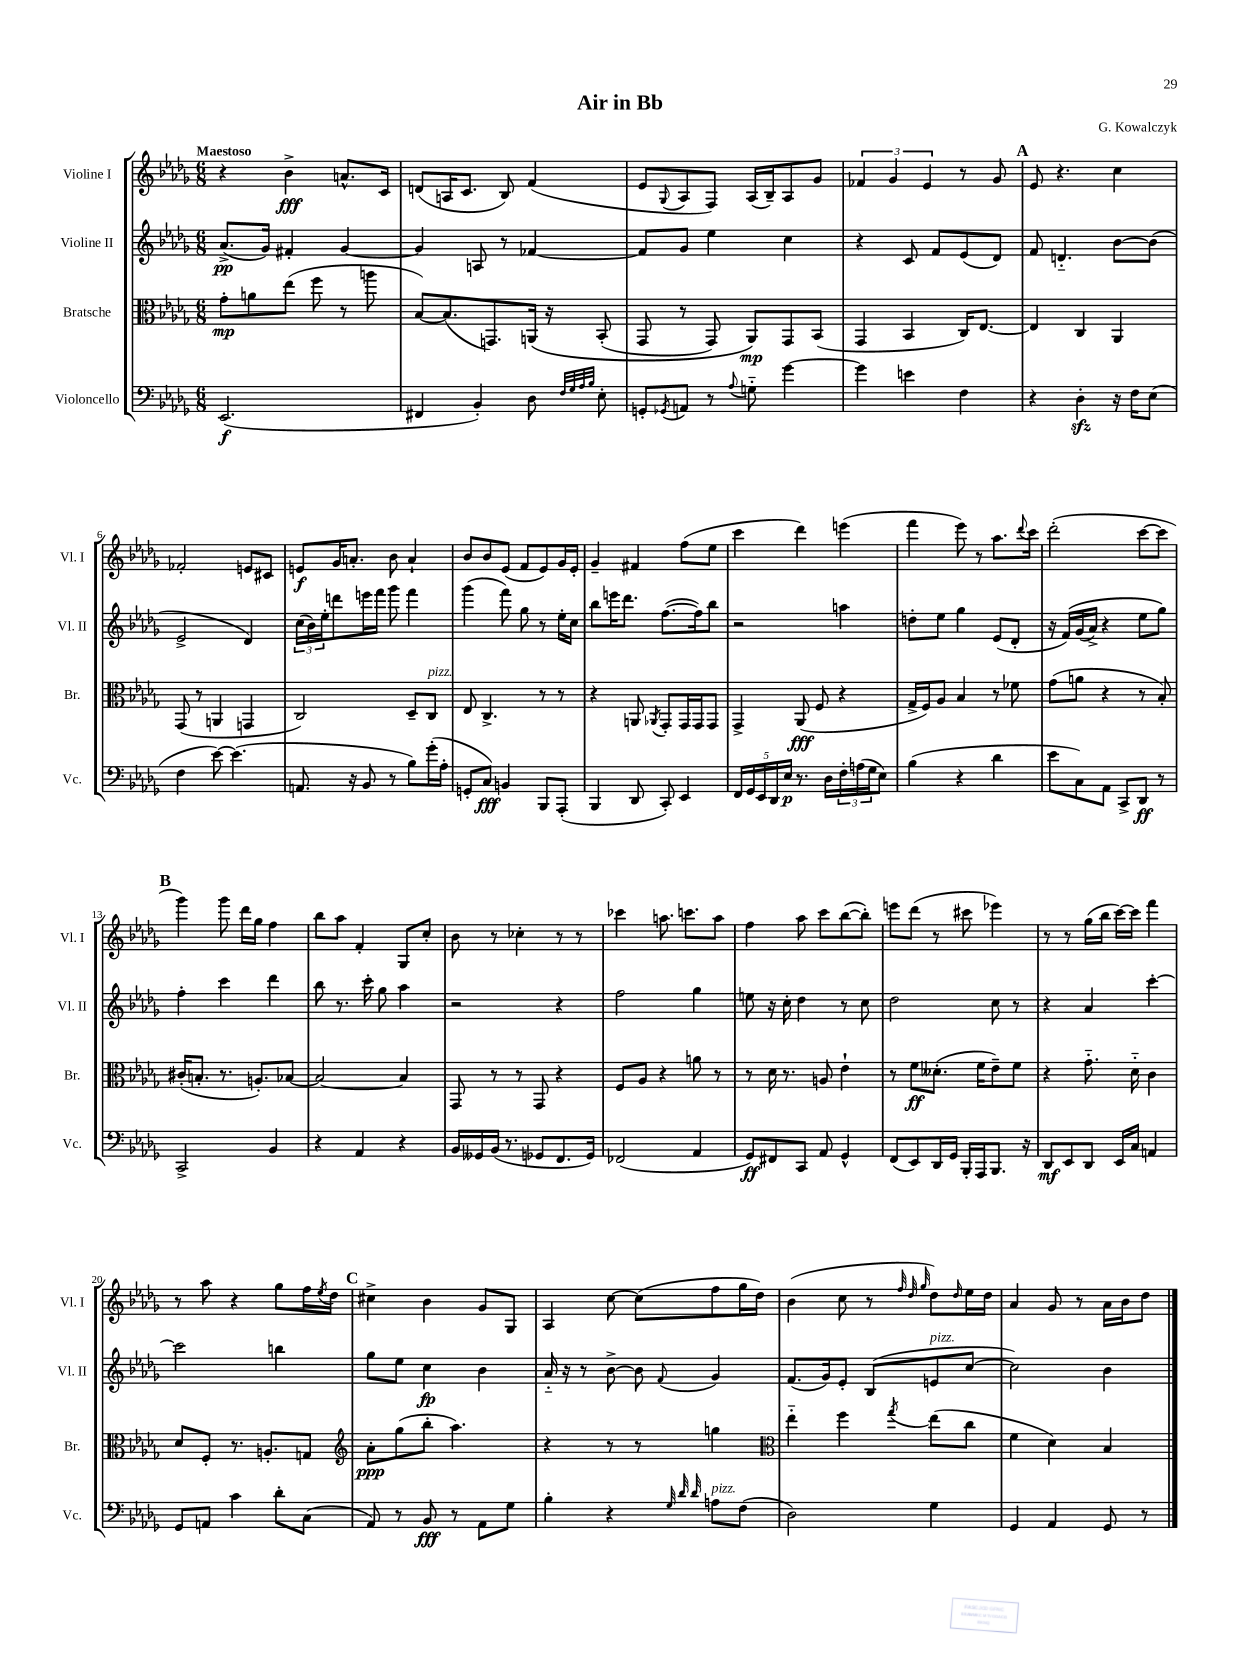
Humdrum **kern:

**kern	**dynam	**kern	**dynam	**kern	**dynam	**kern	**dynam
*part4	*part4	*part3	*part3	*part2	*part2	*part1	*part1
*staff4	*staff4	*staff3	*staff3	*staff2	*staff2	*staff1	*staff1
*I"Violoncello	*	*I"Bratsche	*	*I"Violine II	*	*I"Violine I	*
*I'Vc.	*	*I'Br.	*	*I'Vl. II	*	*I'Vl. I	*
*clefF4	*	*clefC3	*	*clefG2	*	*clefG2	*
*k[b-e-a-d-g-]	*	*k[b-e-a-d-g-]	*	*k[b-e-a-d-g-]	*	*k[b-e-a-d-g-]	*
*M6/8	*	*M6/8	*	*M6/8	*	*M6/8	*
=1	=1	=1	=1	=1	=1	=1	=1
!	!	!	!	!	!	!LO:TX:a:B:t=Maestoso	!
(2.EE-/	f	8g-'\L	mp	(8.a-^/L	pp	4r	.
.	.	8an\	.	.	.	.	.
.	.	.	.	16g-/Jk)	.	.	.
.	.	(8ee-\J	.	4f#X'/	.	4b-^\	fff
.	.	8ff\	.	.	.	.	.
.	.	8r	.	[4g-/	.	8.an^^/L	.
.	.	8aan\	.	.	.	.	.
.	.	.	.	.	.	16c/Jk	.
=2	=2	=2	=2	=2	=2	=2	=2
4FF#X/	.	[8B-/L)	.	4g-/]	.	(8dn/L	.
.	.	(8.B-/]	.	.	.	16An/K	.
.	.	.	.	.	.	8.c/J	.
4BB-'/)	.	.	.	8An/	.	.	.
.	.	8.GGn/)	.	.	.	.	.
.	.	.	.	8r	.	8B-/)	.
8D-\	.	(16AAn/Jk	.	[4f-X/	.	(4f/	.
.	.	16r	.	.	.	.	.
32qqF/LLL	.	.	.	.	.	.	.
32qqG-/	.	.	.	.	.	.	.
32qqA-/	.	.	.	.	.	.	.
32qqB-/JJJ	.	.	.	.	.	.	.
8E-'\	.	(8BB-'/	.	.	.	.	.
=3	=3	=3	=3	=3	=3	=3	=3
8GGn'/L	.	8GG-/	.	8f-/L]	.	8e-/L	.
8qGG-X/	.	.	.	.	.	8qqG-/	.
8AAn/J	.	8r	.	8g-/J	.	8A-/	.
8r	.	8GG-/)	.	4ee-\	.	8F/J)	.
8qqA-/	.	.	.	.	.	.	.
8Gn\	.	8AA-/L)	mp	.	.	(16A-/LL	.
.	.	.	.	.	.	16B-~/J)	.
[4g-\	.	8GG-/	.	4cc\	.	8A-/	.
.	.	(8BB-/J	.	.	.	8g-/J	.
=4	=4	=4	=4	=4	=4	=4	=4
4g-\]	.	4GG-/	.	4r	.	6f-X/	.
.	.	.	.	.	.	6g-/	.
4en\	.	4BB-/	.	8c/	.	.	.
.	.	.	.	.	.	6e-/	.
.	.	.	.	8f/L	.	.	.
4F\	.	16C/KL)	.	(8e-/	.	8r	.
.	.	[8.E-/J	.	.	.	.	.
.	.	.	.	8d-/J)	.	8g-/	.
!!LO:REH:place=s1:t=A
=5	=5	=5	=5	=5	=5	=5	=5
4r	.	4E-/]	.	8f/	.	8e-/	.
.	.	.	.	4.dn/	.	4.r	.
4D-zz'\	.	4C/	.	.	.	.	.
16r	.	4AA-/	.	[8b-\L	.	4cc\	.
16F\KL	.	.	.	.	.	.	.
(8E-\J	.	.	.	(8b-\J]	.	.	.
!!LO:LB:g=z
=6	=6	=6	=6	=6	=6	=6	=6
4F\	.	(8GG-/	.	2e-^/	.	2f-X'/	.
.	.	8r	.	.	.	.	.
[8e-\)	.	4AAn/	.	.	.	.	.
(4.e-\]	.	.	.	.	.	.	.
.	.	4GGn/	.	4d-/)	.	8en/L	.
.	.	.	.	.	.	8c#X/J	.
=7	=7	=7	=7	=7	=7	=7	=7
8.AAn/	.	2C/)	.	(24cc\LL	.	8en/L	f
.	.	.	.	24b-\)	.	.	.
.	.	.	.	24ee-'\J	.	.	.
.	.	.	.	8dddn\	.	16g-/K	.
16r	.	.	.	.	.	8.an'/J	.
8BB-/	.	.	.	16eeen\L	.	.	.
.	.	.	.	16fff\JJ	.	.	.
8r	.	.	.	8ggg-\	.	8b-\	.
8B-\L)	.	8D-~/L	.	4fff\	.	4a`/	.
!	!	!LO:TX:a:i:t=pizz.	!	!	!	!	!
(16g-'\L	.	8C/J	.	.	.	.	.
16A-'\JJ	.	.	.	.	.	.	.
=8	=8	=8	=8	=8	=8	=8	=8
8GGn'/L	.	8E-/	.	(4ggg-\	.	8b-/L	.
8C/J)	fff	4.C^/	.	.	.	8b-/	.
4BBn/	.	.	.	8fff\)	.	(8e-/J	.
.	.	.	.	8gg-\	.	8f/L	.
8BBB-/L	.	8r	.	8r	.	8e-/)	.
(8AAA-'/J	.	8r	.	16ee-'\LL	.	16g-/L	.
.	.	.	.	16cc\JJ	.	16e-'/JJ	.
=9	=9	=9	=9	=9	=9	=9	=9
4BBB-/	.	4r	.	8bb-\L	.	4g-~/	.
.	.	.	.	16eeen\K	.	.	.
.	.	.	.	8.ddd-\J	.	.	.
8DD-/	.	8AAn/	.	.	.	4f#X/	.
.	.	8qAA-X/	.	.	.	.	.
8CC'/)	.	8GG-'/L	.	([8.ff\L	.	.	.
4EE-/	.	16GG-/L	.	.	.	(8ff\L	.
.	.	16GG-/J	.	16ff\k])	.	.	.
.	.	8GG-/J	.	8bb-\J	.	8ee-\J	.
=10	=10	=10	=10	=10	=10	=10	=10
20FF/LL	.	4GG-^/	.	2r	.	4ccc\	.
20GG-/	.	.	.	.	.	.	.
20EE-/	.	.	.	.	.	.	.
20DD-/	.	.	.	.	.	.	.
20E-/JJ	p	.	.	.	.	.	.
8.r	.	(8AA-/	fff	.	.	4ddd-\)	.
.	.	8F/	.	.	.	.	.
16D-\LL	.	.	.	.	.	.	.
24F'\	.	4r	.	4aan\	.	(4eeen\	.
(24An\	.	.	.	.	.	.	.
24G-\J	.	.	.	.	.	.	.
8E-\J)	.	.	.	.	.	.	.
=11	=11	=11	=11	=11	=11	=11	=11
(4B-\	.	16G-^/LL	.	8ddn'\L	.	4fff\	.
.	.	16F/J)	.	.	.	.	.
.	.	8A-/J	.	8ee-\J	.	.	.
4r	.	4B-/	.	4gg-\	.	8eee-\)	.
.	.	.	.	.	.	8r	.
4d-\	.	8r	.	(8e-/L	.	8.aa-\L	.
.	.	8f-X\	.	8d-'/J	.	.	.
.	.	.	.	.	.	8qqddd-/	.
.	.	.	.	.	.	16ccc\Jk	.
=12	=12	=12	=12	=12	=12	=12	=12
8e-\L	.	(8g-\L	.	16r	.	(2ddd-'\	.
.	.	.	.	(16f/LL)	.	.	.
8C\)	.	8an\J	.	(16g-/	.	.	.
.	.	.	.	16a-^/JJ)	.	.	.
8AA-\J	.	4r	.	4r	.	.	.
8CC^/L	.	.	.	.	.	.	.
8DD-/J	ff	8r	.	8ee-\L	.	[8ccc\L	.
8r	.	8B-'/)	.	8gg-\J)	.	8ccc\J]	.
!!LO:LB:g=z
!!LO:REH:place=s1:t=B
=13	=13	=13	=13	=13	=13	=13	=13
2CC^/	.	(16c#X'/KL	.	4ff'\	.	4ggg-\)	.
.	.	8.Bn'/J	.	.	.	.	.
.	.	8.r	.	4ccc\	.	8ggg-\	.
.	.	.	.	.	.	16ddd-\LL	.
.	.	8.An'/L)	.	.	.	16gg-\JJ	.
4BB-/	.	.	.	4ddd-\	.	4ff\	.
.	.	[8B-X/J	.	.	.	.	.
=14	=14	=14	=14	=14	=14	=14	=14
4r	.	2B-/_	.	8bb-\	.	8bb-\L	.
.	.	.	.	8.r	.	8aa-\J	.
4AA-/	.	.	.	.	.	4f'/	.
.	.	.	.	16ccc'\	.	.	.
.	.	.	.	8gg-\	.	.	.
4r	.	4B-/]	.	4aa-\	.	8G-/L	.
.	.	.	.	.	.	8cc'/J	.
=15	=15	=15	=15	=15	=15	=15	=15
16BB-/LL	.	8GG-/	.	2r	.	8b-\	.
16GG--X/	.	.	.	.	.	.	.
(16BB-/JJ	.	8r	.	.	.	8r	.
8.r	.	.	.	.	.	.	.
.	.	8r	.	.	.	4cc-X'\	.
8GG-X/L	.	8GG-/	.	.	.	.	.
8.FF/	.	4r	.	4r	.	8r	.
.	.	.	.	.	.	8r	.
16GG-/Jk)	.	.	.	.	.	.	.
=16	=16	=16	=16	=16	=16	=16	=16
(2FF-X/	.	8F/L	.	2ff\	.	4ccc-X\	.
.	.	8A-/J	.	.	.	.	.
.	.	4r	.	.	.	8.aan\	.
.	.	.	.	.	.	8.cccn\L	.
4AA-/	.	8an\	.	4gg-\	.	.	.
.	.	8r	.	.	.	8aa\J	.
=17	=17	=17	=17	=17	=17	=17	=17
8GG-/L)	ff	8r	.	8een\	.	4ff\	.
8FF#X/	.	16d-\	.	16r	.	.	.
.	.	8.r	.	16cc'\	.	.	.
8CC/J	.	.	.	4dd-\	.	8aa-\	.
8AA-/	.	8An/	.	.	.	8ccc\L	.
4GG-^^/	.	4e-`\	.	8r	.	([8bb-\	.
.	.	.	.	8cc\	.	8bb-'\J])	.
=18	=18	=18	=18	=18	=18	=18	=18
(8FF/L	.	8r	.	2dd-\	.	8eeen\L	.
8EE-/)	.	8f\L	ff	.	.	(8ddd-\J	.
16DD-/L	.	(8.d--X'\J	.	.	.	8r	.
16GG-/JJ	.	.	.	.	.	.	.
16BBB-'/LL	.	.	.	.	.	8ccc#X\	.
16AAA-/J	.	16f\KL	.	.	.	.	.
8.BBB-/J	.	8e-~\)	.	8cc\	.	4eee-X\)	.
.	.	8f\J	.	8r	.	.	.
16r	.	.	.	.	.	.	.
=19	=19	=19	=19	=19	=19	=19	=19
8DD-/L	mf	4r	.	4r	.	8r	.
8EE-/	.	.	.	.	.	8r	.
8DD-/J	.	8.g-\	.	4a-/	.	(16gg-\LL	.
.	.	.	.	.	.	16bb-\JJ	.
16EE-/LL	.	.	.	.	.	[16ccc\LL)	.
16C/JJ	.	16d-\	.	.	.	16ccc\JJ]	.
4AAn/	.	4c\	.	[4ccc'\	.	4fff\	.
!!LO:LB:g=z
=20	=20	=20	=20	=20	=20	=20	=20
8GG-/L	.	8d-/L	.	2ccc\]	.	8r	.
8AAn/J	.	8F'/J	.	.	.	8aa-\	.
4c\	.	8.r	.	.	.	4r	.
.	.	8.An'/L	.	.	.	.	.
8d-'\L	.	.	.	4bbn\	.	8gg-\L	.
(8C\J	.	8Gn/J	.	.	.	16ff\L	.
.	.	.	.	.	.	8qee-/	.
.	.	.	.	.	.	16dd-\JJ	.
!!LO:REH:place=s1:t=C
=21	=21	=21	=21	=21	=21	=21	=21
*	*	*clefG2	*	*	*	*	*
8AA-/)	.	8a-'\L	ppp	8gg-\L	.	4cc#X^\	.
8r	.	(8gg-\	.	8ee-\J	.	.	.
8BB-/	fff	8bb-'\J	.	4cc\	fp	4b-\	.
8r	.	4.aa-\)	.	.	.	.	.
8AA-\L	.	.	.	4b-\	.	8g-/L	.
8G-\J	.	.	.	.	.	8G-/J	.
=22	=22	=22	=22	=22	=22	=22	=22
4B-'\	.	4r	.	16a-/	.	4A-/	.
.	.	.	.	16r	.	.	.
.	.	.	.	8r	.	.	.
4r	.	8r	.	[8b-^\	.	[8cc\	.
.	.	8r	.	8b-\]	.	(8cc\L]	.
32qqG-/	.	.	.	.	.	.	.
32qqd-/	.	.	.	.	.	.	.
32qqd-/	.	.	.	8qqf/	.	.	.
!LO:TX:a:i:t=pizz.	!	!	!	!	!	!	!
8An\L	.	4ggn\	.	4g-/	.	8ff\	.
(8F\J	.	.	.	.	.	16gg-\L	.
.	.	.	.	.	.	16dd-\JJ)	.
=23	=23	=23	=23	=23	=23	=23	=23
*	*	*clefC3	*	*	*	*	*
2D-\)	.	4ee-\	.	(8.f/L	.	(4b-\	.
.	.	.	.	16g-/k)	.	.	.
.	.	4ff\	.	8e-'/J	.	8cc\	.
.	.	.	.	(8B-/L	.	8r	.
.	.	.	.	.	.	32qqff/	.
.	.	.	.	.	.	32qqdd-/	.
.	.	8qgg-/	.	.	.	32qqgg-/	.
!	!	!	!	!LO:TX:a:i:t=pizz.	!	!	!
4G-\	.	(8ee-\L	.	8en/	.	8dd-\L)	.
.	.	.	.	.	.	16qqdd-/	.
.	.	8cc\J	.	[8cc/J	.	16ee-\L	.
.	.	.	.	.	.	16dd-\JJ	.
=24	=24	=24	=24	=24	=24	=24	=24
4GG-/	.	4f\	.	2cc\])	.	4a-/	.
4AA-/	.	4d-\)	.	.	.	8g-/	.
.	.	.	.	.	.	8r	.
8GG-/	.	4B-/	.	4b-\	.	16a-\LL	.
.	.	.	.	.	.	16b-\J	.
8r	.	.	.	.	.	8dd-\J	.
==	==	==	==	==	==	==	==
*-	*-	*-	*-	*-	*-	*-	*-
